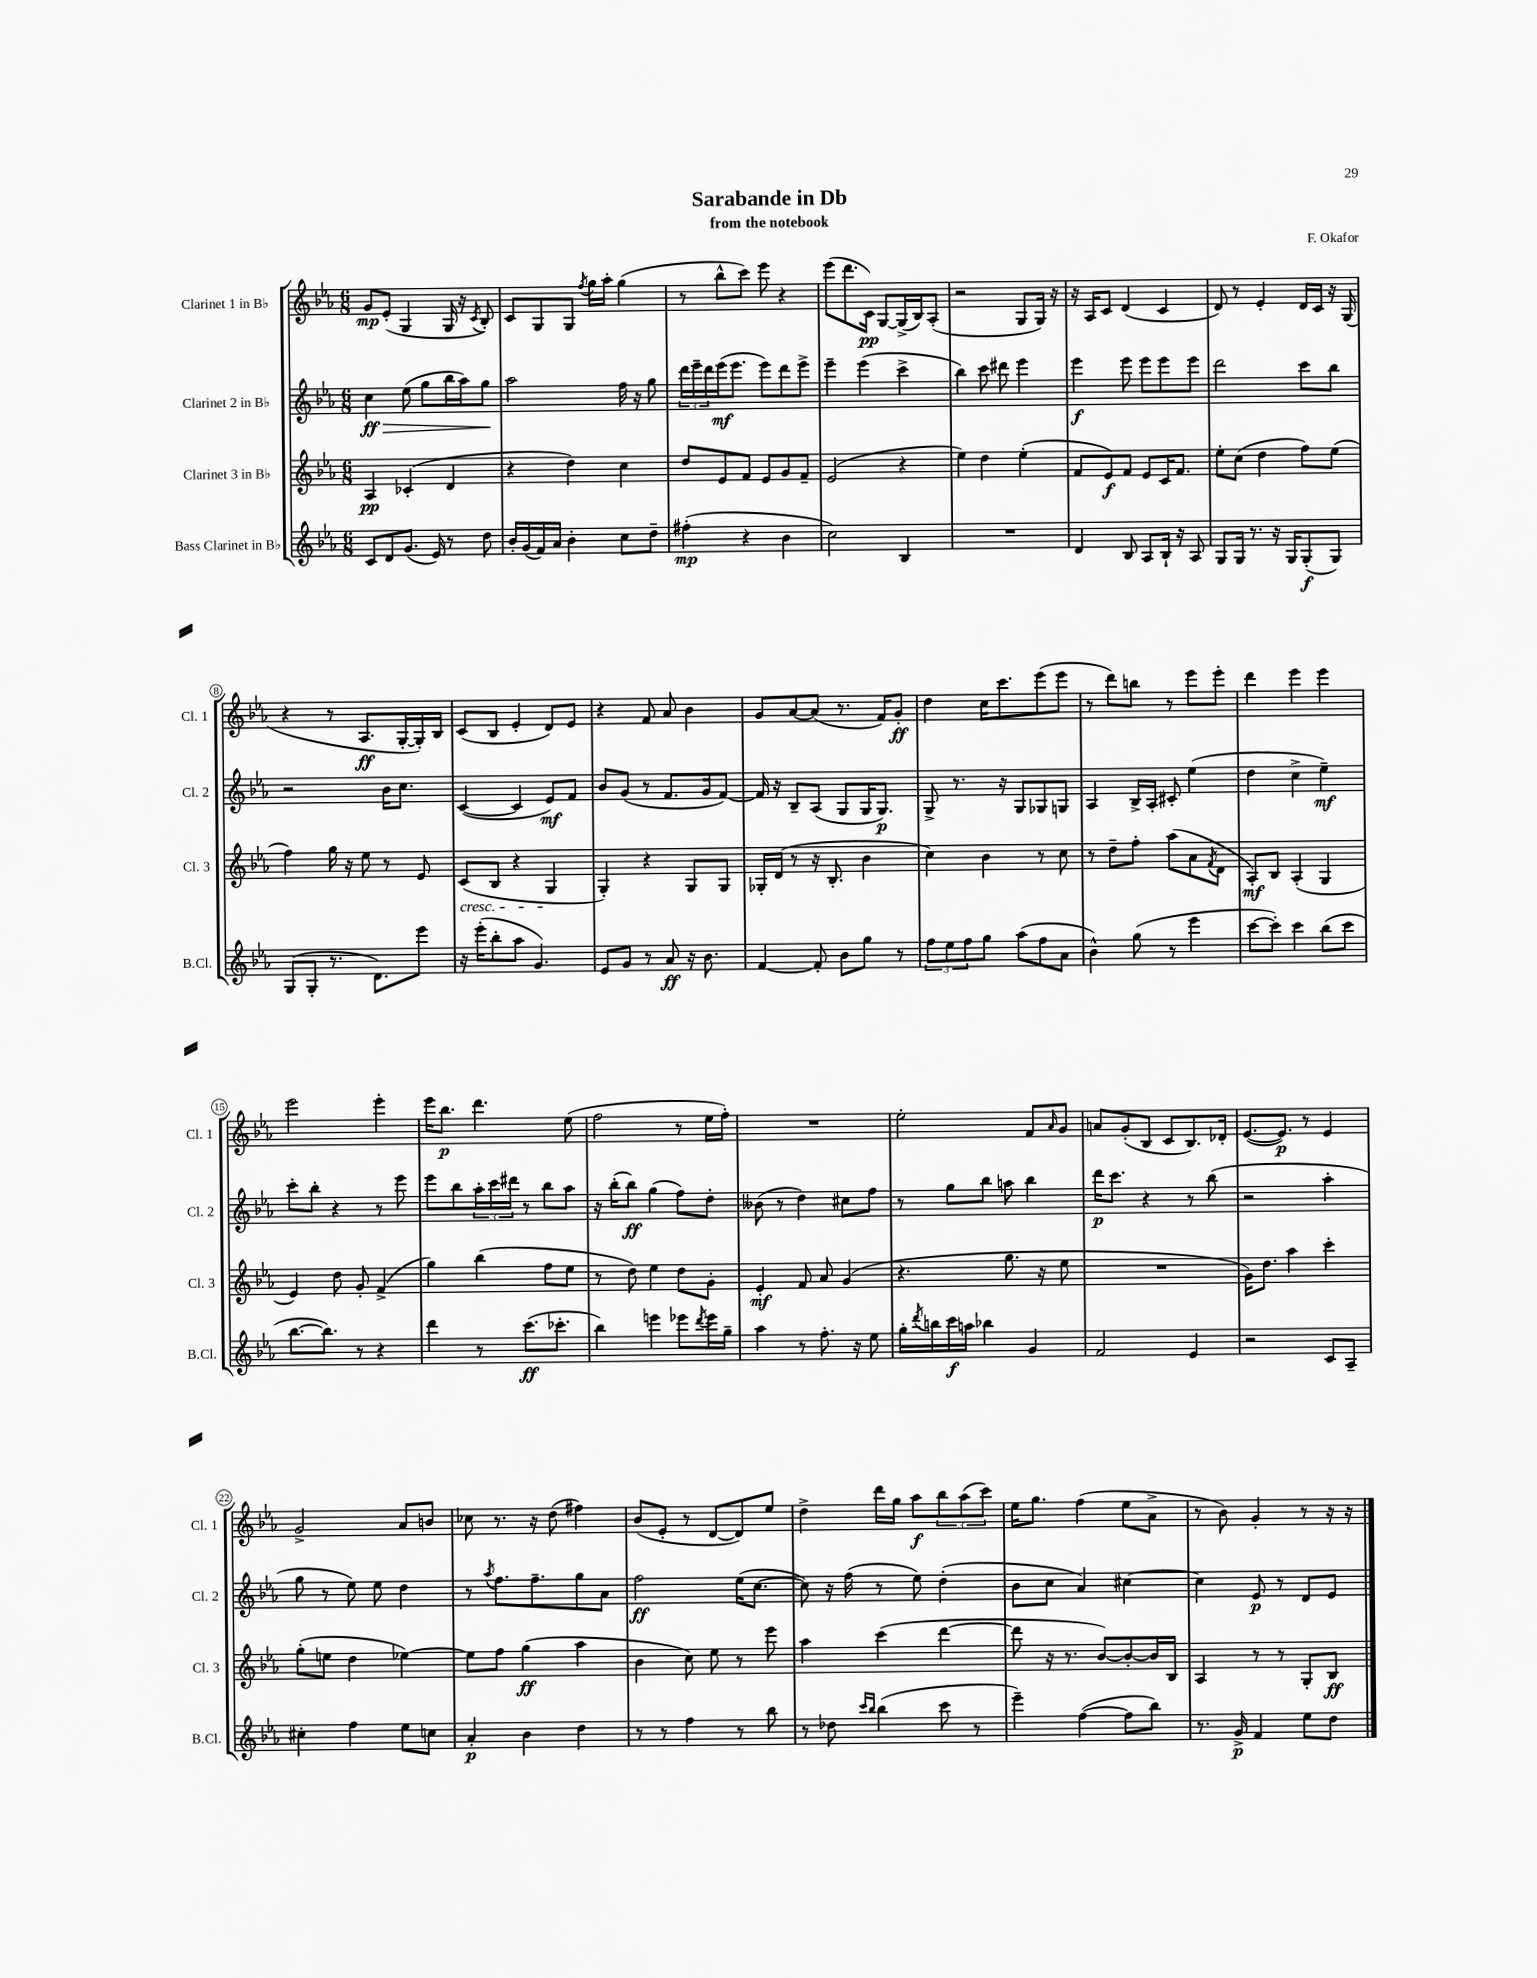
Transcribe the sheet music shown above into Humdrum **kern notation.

**kern	**kern	**kern	**kern
*staff4	*staff3	*staff2	*staff1
*clefG2	*clefG2	*clefG2	*clefG2
*k[b-e-a-]	*k[b-e-a-]	*k[b-e-a-]	*k[b-e-a-]
*M6/8	*M6/8	*M6/8	*M6/8
8c	4A-	4cc	8g
8d	.	.	(8e-'
(8.g	(4c-'	(8ee-	4G
.	.	8gg	.
16e-)	.	.	.
8r	4d	16bb-	16G
.	.	16aa-)	16r
.	.	.	8qc
8dd	.	8gg	8B-')
=	=	=	=
16b-'	4r	2aa-	8c
(16g	.	.	.
16f)	.	.	8G
16a-	.	.	.
4b-'	4dd)	.	8G
.	.	.	8qff
.	.	.	16gg
.	.	.	16aa-'
8cc	4cc	16ff	(4gg
.	.	16r	.
8dd~	.	8gg	.
=	=	=	=
(4ff#'	8dd	24ddd	8r
.	.	24eee-~	.
.	.	24ddd	.
.	8e-	(16eee-	8bb-^^
.	.	8.eee-	.
4r	8f	.	8ccc)
.	8e-	8eee-)	8eee-
4b-	8g	8ddd	4r
.	8f~	8eee-^	.
=	=	=	=
2cc)	(2e-	4eee-~	(8eee-
.	.	.	8.ddd
.	.	(4eee-	.
.	.	.	16c)
.	.	.	[8G
4B-	4r	4ccc^	(16G^]
.	.	.	16B-)
.	.	.	(8A-'
=	=	=	=
2.r	4ee-)	4bb-)	2r
.	4dd	8ccc	.
.	.	8ddd#	.
.	(4ee-'	4eee-	8G
.	.	.	16G)
.	.	.	16r
=	=	=	=
4d	8f	4eee-	16r
.	.	.	16A-
.	8e-)	.	8c
8B-	8f	8eee-	(4d
8A-	8e-	8eee-	.
16B-`	16c	8eee-	4c
16r	8.f	.	.
8A-	.	8eee-	.
=	=	=	=
8G	8ee-'	2ddd	8d)
16G	(8cc	.	8r
8.r	.	.	.
.	4dd	.	4e-'
16r	.	.	.
16G	.	.	.
(8G'	8ff)	8ccc	16d
.	.	.	16c
8G)	(8ee-	8bb-	16r
.	.	.	(16G
=	=	=	=
(8G	4ff)	2r	4r
8G'	.	.	.
8.r	16gg	.	8r
.	16r	.	.
.	8ee-	.	8.A-
8.d)	.	.	.
.	8r	16b-	.
.	.	8.cc	[16G'
8eee-	8e-	.	16G'])
.	.	.	16B-
=	=	=	=
16r	(8c	([4c	(8c
(16eee-'	.	.	.
8bb-'	8B-	.	8B-
8aa-	4r	4c]	4e-'
4.g)	.	.	.
.	4G	8e-)	8d)
.	.	8f	8e-
=	=	=	=
8e-	4G')	8b-	4r
8g	.	(8g	.
8r	4r	8r	8f
8a-	.	8.f	8a-
16r	8G	.	4b-
8.b-	.	16g	.
.	8G	[8f)	.
=	=	=	=
[4f	16G-'	16f]	8g
.	(16d	16r	.
.	8r	8B-~	[8a-
8f']	16r	(8A-	(8a-]
.	8.B-'	.	.
8b-	.	8G	8.r
8gg	4b-	16G	.
.	.	8.G)	16f)
8r	.	.	8g'
=	=	=	=
12ff	4cc)	8G^	4dd
12ee-	.	.	.
.	.	8.r	.
12ff	.	.	.
8gg	4b-	.	16cc
.	.	16r	8.ccc
(8aa-	.	8G	.
8ff	8r	8G-	(8eee-
8a-	8cc	8G	8eee-
=	=	=	=
4b-^^)	8r	4A-	8r
.	8dd~	.	8ddd)
(8gg	8ff'	16B-^	8bb
.	.	16A-'	.
8r	(8aa-	8c#'	8r
4eee-	8a-	(4ee-	8eee-
.	8qf	.	.
.	8d	.	8eee-'
=	=	=	=
[8ccc	8A-')	4dd	4ddd
8ccc'])	8B-	.	.
4ccc	(4A-'	4cc^	4eee-
(8bb-	4G	4ee-~)	4eee-
8ccc	.	.	.
=	=	=	=
[8.bb-	4e-)	8ccc'	2eee-
.	.	8bb-'	.
8.bb-])	.	.	.
.	8dd	4r	.
8r	8g'	.	.
4r	(4f^	8r	4eee-'
.	.	8eee-	.
=	=	=	=
4ddd	4gg)	8eee-	16eee-
.	.	.	8.bb-
.	.	8bb-	.
8r	(4bb-	24aa-'	4.ddd
.	.	24ccc	.
.	.	24ddd#	.
(8.ccc	.	8r	.
.	8ff	8bb-	.
8.ccc-'	.	.	.
.	8ee-	8aa-	(8ee-
=	=	=	=
4bb-)	8r	16r	2ff
.	.	(16bb-'	.
.	8dd)	8bb-)	.
4eee	4ee-	(4gg	.
8eee-	8dd	8ff)	8r
8qddd	.	.	.
16eee-	8g'	8dd'	16ee-
16gg~	.	.	16ff')
=	=	=	=
4aa-	4e-'	(8b--	2.r
.	.	8r	.
8r	8f	4dd)	.
8.ff'	8a-	.	.
.	(4g	8cc#	.
16r	.	.	.
8ee-	.	8ff	.
=	=	=	=
16gg'	4.r	8r	2ee-'
8qddd	.	.	.
16bb	.	.	.
16ccc	.	8gg	.
16aa	.	.	.
4bb-	.	8bb-	.
.	8.gg	8aa	.
4g	.	4bb-	8f
.	16r	.	.
.	.	.	16qqa-
.	8ee-	.	8g
=	=	=	=
2f	2.r	16ddd	8a
.	.	8.ccc	.
.	.	.	(8g'
.	.	4r	8B-
.	.	.	8c
4e-	.	8r	8.B-)
.	.	(8bb-	.
.	.	.	16d-'
=	=	=	=
2r	16g)	2r	([8.e-
.	8.dd	.	.
.	.	.	8.e-])
.	4aa-	.	.
.	.	.	8r
8c	4ccc'	4aa-'	4e-
8A-~	.	.	.
=	=	=	=
4cc#'	(8gg'	8gg	2g^
.	8ee	8r	.
4ff	4dd	8ee-)	.
.	.	8ee-	.
8ee-	[4ee-)	4dd	8a-
8cc	.	.	8b
=	=	=	=
4a-'	8ee-]	8r	8cc-
.	.	8qaa-	.
.	8ff	8.ff	8.r
4b-	(4gg	.	.
.	.	8.ff~	16r
.	.	.	(8dd
4dd	4aa-	8gg	4ff#)
.	.	8a-	.
=	=	=	=
8r	4b-	2ff	(8b-
8r	.	.	8e-'
4ff	8cc)	.	8r
.	8ee-	.	[8d
8r	8r	(16ee-	8d])
.	.	[8.cc	.
8bb-	8eee-	.	8ee-
=	=	=	=
8r	4aa-	8cc])	4dd^
8dd-	.	16r	.
.	.	(16ff	.
16qqccc	.	.	.
16qqbb-	.	.	.
(4bb-	(4ccc	8r	16ddd
.	.	.	16gg
.	.	8ee-)	8aa-
8ccc	[4ddd	(4dd'	12bb-
.	.	.	(12aa-
8r	.	.	.
.	.	.	12ccc)
=	=	=	=
4eee-~)	8ddd]	8b-	16ee-
.	.	.	8.gg
.	16r	8cc	.
.	8.r	.	.
([4ff	.	4a-)	(4ff
.	[8b-)	.	.
8ff]	8b-'_	[4cc#	8ee-
8bb-)	16b-]	.	8a-^
.	16B-	.	.
=	=	=	=
8.r	4A-	4cc#]	8r
.	.	.	8b-)
16g^	.	.	.
4f	8r	8e-	4g'
.	8r	8r	.
8ee-	8G'	8d	8r
8dd	8B-	8e-	16r
.	.	.	16r
==	==	==	==
*-	*-	*-	*-
